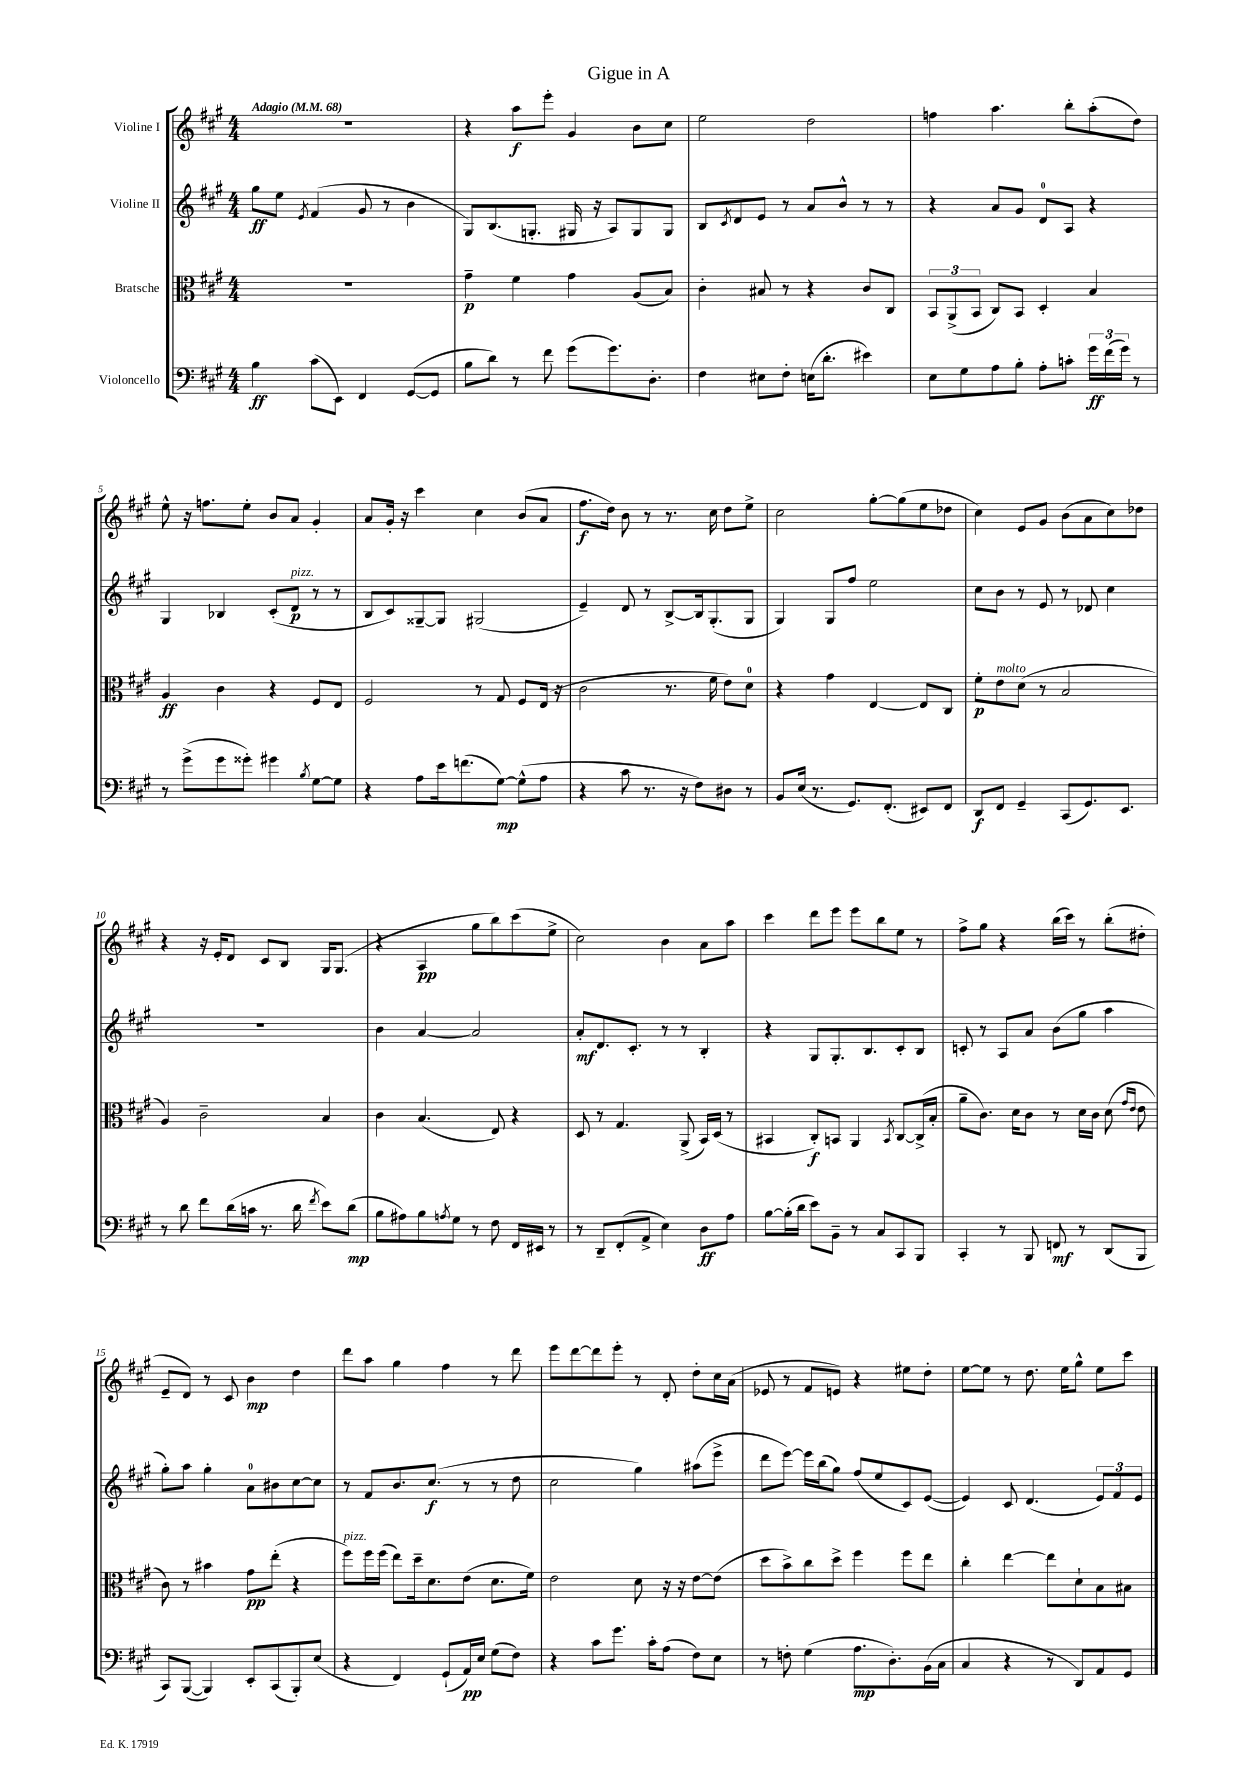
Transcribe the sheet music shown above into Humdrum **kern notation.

**kern	**kern	**kern	**kern
*staff4	*staff3	*staff2	*staff1
*clefF4	*clefC3	*clefG2	*clefG2
*k[f#c#g#]	*k[f#c#g#]	*k[f#c#g#]	*k[f#c#g#]
*M4/4	*M4/4	*M4/4	*M4/4
*MM68	*MM68	*MM68	*MM68
4B\	1r	8gg#\L	1r
.	.	8ee\J	.
.	.	8qe/	.
(8c#\L	.	(4f#/	.
8EE\J)	.	.	.
4FF#/	.	8g#/	.
.	.	8r	.
([8GG#/L	.	4b\	.
8GG#/]J	.	.	.
=	=	=	=
8B\L	4g#~\	8G#/L)	4r
8d\J)	.	(8.B/	.
8r	4f#\	.	8aa\L
.	.	8.G'/J	.
8f#\	.	.	8eee'\J
(8g#\L	4g#\	16G#/	4g#/
.	.	16r	.
8.g#\)	.	8A/L)	.
.	(8A/L	8G#/	8b\L
8.D'\J	.	.	.
.	8B/J)	8G#/J	8cc#\J
=	=	=	=
4F#\	4c#'\	8B/L	2ee\
.	.	8qc#/	.
.	.	8d/	.
8E#\L	8B#/	8e/J	.
8F#'\J	8r	8r	.
(16E\LK	4r	8a/L	2dd\
8.d'\J	.	.	.
.	.	8b^^/J	.
4e#\)	8c#/L	8r	.
.	8C#/J	8r	.
=	=	=	=
8E\L	12BB/L	4r	4ff\
.	(12AA^/	.	.
8G#\	.	.	.
.	12BB/J	.	.
8A\	8C#/L)	8a/L	4.aa\
8B'\J	8BB/J	8g#/J	.
8A'\L	4D'/	8d/L	.
8c'\J	.	8A/J	8bb'\L
24g#\LL	4B/	4r	(8aa'\
(24f#\	.	.	.
24g#\JJ)	.	.	.
8r	.	.	8dd\J)
=	=	=	=
8r	4A/	4G#/	8ee^^\
(8g#^\L	.	.	16r
.	.	.	8.ff\L
8g#\	4c#\	4B-/	.
8g##'\J)	.	.	8ee'\J
4g#\	4r	(8c#'/L	8b/L
.	.	8d/J	8a/J
8qB/	.	.	.
[8G#\L	8F#/L	8r	4g#'/
8G#\]J	8E/J	8r	.
=	=	=	=
4r	2F#/	8B/L	8a/L
.	.	8c#/)	16g#'/Jk
.	.	.	16r
8A\L	.	[8G##~/	4ccc#\
16e\k	.	8G##/]J	.
(8.f\	.	.	.
.	8r	(2G#/	4cc#\
[8G#\J)	8G#/	.	.
(8G#^^\]L	8F#/L	.	(8b/L
8A\J	(16E/Jk	.	8a/J
.	16r	.	.
=	=	=	=
4r	2c#\	4e~/)	8.ff#\L
.	.	.	16dd\Jk)
8c#\	.	8d/	8b\
8.r	.	8r	8r
.	8.r	[8B^/L	8.r
16r	.	.	.
8F#\L)	.	16B/]k	.
.	16f#\	(8.G#'/	16cc#\
8D#\J	8e\L)	.	8dd\L
8r	8d\J	8G#/J	8ee^\J
=	=	=	=
8BB/L	4r	4G#/)	2cc#\
(16E/Jk	.	.	.
8.r	.	.	.
.	4g#\	8G#/L	.
8.GG#/L)	.	8ff#/J	.
.	[4E/	2ee\	[8gg#'\L
(8.FF#'/J	.	.	.
.	.	.	(8gg#\]
8EE#/L)	8E/]L	.	8ee\
8FF#/J	8C#/J	.	8dd-\J
=	=	=	=
8DD/L	8f#'\L	8cc#\L	4cc#\)
8FF#/J	8e\	8b\J	.
4GG#~/	(8d\J	8r	8e/L
.	8r	8e/	8g#/J
(8CC#/L	2B/	8r	(8b\L
8.GG#/)	.	8d-/	8a\
.	.	4cc#\	8cc#\)
8.EE/J	.	.	.
.	.	.	8dd-\J
=	=	=	=
8r	4A/)	1r	4r
8d\	.	.	.
8f#\L	2c#~\	.	16r
.	.	.	16e'/LK
(16d\L	.	.	8d/J
16c\JJ	.	.	.
8.r	.	.	8c#/L
.	.	.	8B/J
16d\	.	.	.
8qf#/	.	.	.
8e\L)	4B/	.	16G#/LK
.	.	.	(8.G#/J
(8d\J	.	.	.
=	=	=	=
8B\L	4c#\	4b\	4r
8A#\)	.	.	.
8B\	(4.B/	[4a/	4A/
8qA/	.	.	.
8G#\J	.	.	.
8r	.	2a/]	8gg#\L
8F#\	8E/)	.	8bb\)
16FF#/LL	4r	.	(8ccc#\
16EE#/JJ	.	.	.
8r	.	.	8ee^\J
=	=	=	=
8r	8D/	8a'/L	2cc#\)
8DD~/L	8r	8.d/	.
(8FF#'/	4.G#/	.	.
.	.	8.c#'/J	.
8AA^/J	.	.	.
4E\)	.	8r	4b\
.	(8AA^/	8r	.
8D\L	16BB/LL)	4B'/	8a\L
.	(16D/JJ	.	.
8A\J	8r	.	8aa\J
=	=	=	=
[8B\L	4BB#/	4r	4ccc#\
(16B'\]L	.	.	.
16d\JJ	.	.	.
8e\L)	8C#'/L)	8G#/L	8ddd\L
8BB~\J	8BB/J	8.G#'/	8eee\J
8r	4AA/	.	8eee\L
.	.	8.B/	.
8C#/L	.	.	8bb\
.	8qBB/	.	.
8CC#/	[8C#/L	8c#'/	8ee\J
8BBB/J	(16C#^/]L	8B/J	8r
.	16B'/JJ	.	.
=	=	=	=
4CC#'/	8a~\L	8c'/	8ff#^\L
.	8.c#\J)	8r	8gg#\J
8r	.	8A/L	4r
.	16d\LK	.	.
8BBB/	8c#\J	8a/J	.
8FF/	8r	(8b\L	(16bb\LL
.	.	.	16ccc#\JJ)
8r	16d\LL	8gg#\J	8r
.	16c#\JJ	.	.
(8DD/L	(8d\	4aa\	(8bb'\L
.	16qqg#/LL	.	.
.	16qqe/JJ	.	.
8BBB/J	8e\	.	8dd#'\J
=	=	=	=
8CC#/L)	8c#\)	8gg#'\L)	8e~/L
([8BBB/J	8r	8aa\J	8d/J)
4BBB/])	4b#\	4gg#'\	8r
.	.	.	8c#/
8EE'/L	8g#\L	8a\L	4b\
(8CC#/	(8ee'\J	8b#\	.
8BBB'/)	4r	[8cc#\	4dd\
(8E/J	.	8cc#\]J	.
=	=	=	=
4r	8ff#\L)	8r	8ddd\L
.	16ff#\L	8f#/L	8aa\J
.	(16ff#\JJ	.	.
4FF#/)	8ee\L)	8.b/	4gg#\
.	16dd~\k	.	.
.	8.d\	(8.cc#/J	.
(8GG#`/L	.	.	4ff#\
16AA/L)	(8e\J	8r	.
16E/JJ	.	.	.
(8G#\L	8.d\L	8r	8r
8F#\J)	.	8dd\	8ddd\
.	16f#\Jk)	.	.
=	=	=	=
4r	2e\	2cc#\	8eee\L
.	.	.	[8ddd\
8c#\L	.	.	8ddd\]
8.g#\J	.	.	8eee'\J
.	8d\	4gg#\)	8r
16c#'\LK	.	.	.
(8A\J	16r	.	8d'/
.	16r	.	.
8F#\L)	[8e\L	(8aa#\L	8dd'\L
8E\J	(8e\]J	8eee^\J	16cc#\L
.	.	.	(16a\JJ
=	=	=	=
8r	8dd\L	8ddd\L	8e-/
8F'\	8b^\)	[8eee\J)	8r
(4G#\	8cc#\	16eee\]LL	8f#/L
.	.	(16bb\J	.
.	8dd^\J	8gg#\J)	8e/J)
8.A\L	4ff#\	(8ff#/L	4r
.	.	8ee/	.
8.D'\)	.	.	.
.	8ff#\L	8c#/)	8ee#\L
(16BB\L	8ee\J	([8e/J	8dd'\J
16C#\JJ	.	.	.
=	=	=	=
4C#/	4cc#'\	4e/])	[8ee\L
.	.	.	8ee\]J
4r	[4ee\	8c#/	8r
.	.	(4.d/	8.dd\
8r	8ee\]L	.	.
.	.	.	16ee\LK
8DD/L)	8d`\	.	8gg#^^\J
8AA/	8B\	12e/L)	8ee\L
.	.	12f#/	.
8GG#/J	8B#\J	.	8ccc#\J
.	.	12e/J	.
==	==	==	==
*-	*-	*-	*-
